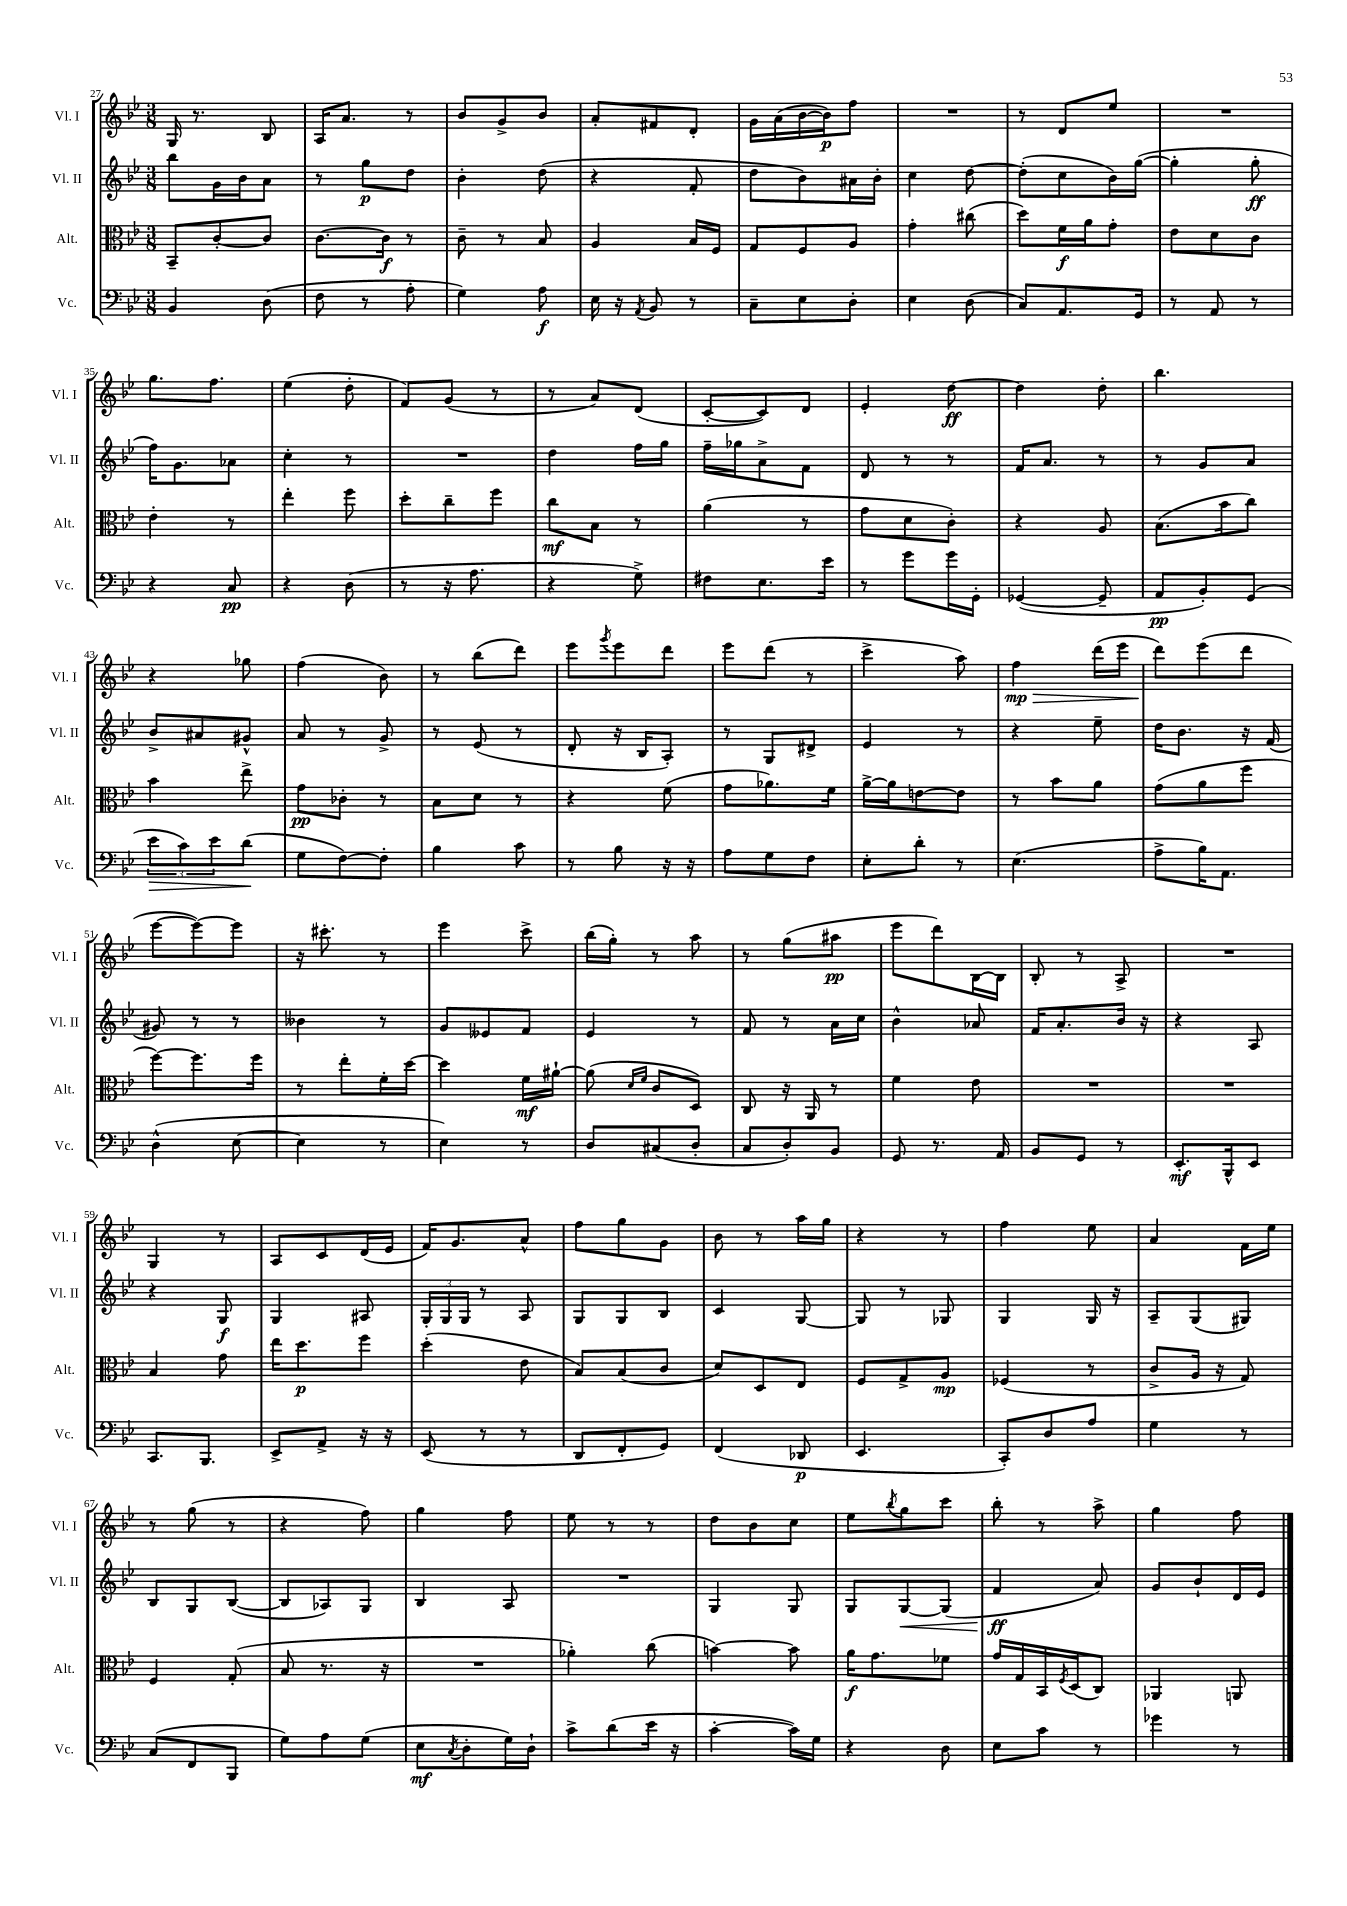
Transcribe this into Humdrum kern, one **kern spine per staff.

**kern	**kern	**kern	**kern
*staff4	*staff3	*staff2	*staff1
*clefF4	*clefC3	*clefG2	*clefG2
*k[b-e-]	*k[b-e-]	*k[b-e-]	*k[b-e-]
*M3/8	*M3/8	*M3/8	*M3/8
4BB-/	8BB-~/L	8bb-\L	16G/
.	.	.	8.r
.	[8c'/	16g\L	.
.	.	16b-\J	.
(8D\	8c/]J	8a\J	8B-/
=	=	=	=
8F\	[8.c\L	8r	16A/LK
.	.	.	8.a/J
8r	.	8gg\L	.
.	16c\]Jk	.	.
8A'\	8r	8dd\J	8r
=	=	=	=
4G\)	8c~\	4b-'\	8b-/L
.	8r	.	8g^/
8A\	8B-/	(8dd\	8b-/J
=	=	=	=
16E-\	4A/	4r	8a'/L
16r	.	.	.
8qAA/	.	.	.
8BB-/	.	.	8f#/
8r	16B-/LL	8f'/	8d'/J
.	16F/JJ	.	.
=	=	=	=
8C~\L	8G/L	8dd\L	16g\LL
.	.	.	(16a\
8E-\	8F/	8b-\)	[16b-\
.	.	.	16b-\]J)
8D'\J	8A/J	16a#\L	8ff\J
.	.	16b-'\JJ	.
=	=	=	=
4E-\	4g'\	4cc\	4.r
(8D\	(8cc#\	[8dd\	.
=	=	=	=
8C/L)	8dd\L)	(8dd'\]L	8r
8.AA/	16f\L	8cc\	8d/L
.	16a\J	.	.
.	8g'\J	16b-\L)	8ee-/J
16GG/Jk	.	([16gg\JJ	.
=	=	=	=
8r	8e-\L	4gg'\]	4.r
8AA/	8d\	.	.
8r	8c\J	8gg'\	.
=	=	=	=
4r	4e-'\	16ff\LK)	8.gg\L
.	.	8.g\	.
.	.	.	8.ff\J
8C/	8r	8a-\J	.
=	=	=	=
4r	4ee-'\	4cc'\	(4ee-\
(8D\	8ff\	8r	8dd'\
=	=	=	=
8r	8dd'\L	4.r	8f/L)
16r	8cc~\	.	(8g/J
8.A\	.	.	.
.	8ff\J	.	8r
=	=	=	=
4r	8cc\L	4dd\	8r
.	8B-\J	.	8a/L)
8G^\)	8r	16ff\LL	(8d/J
.	.	16gg\JJ	.
=	=	=	=
8F#\L	(4a\	16ff~\LL	[8c'/L
.	.	16gg-\J	.
8.E-\	.	8a^\	8c/])
.	8r	8f\J	8d/J
16e-\Jk	.	.	.
=	=	=	=
8r	8g\L	8d/	4e-'/
8g\L	8d\	8r	.
16g\L	8c'\J)	8r	[8dd\
16GG'\JJ	.	.	.
=	=	=	=
([4GG-/	4r	16f/LK	4dd\]
.	.	8.a/J	.
8GG-~/]	8A/	8r	8dd'\
=	=	=	=
8AA/L	(8.B-\L	8r	4.bb-\
8BB-'/)	.	8g/L	.
.	16b-\k	.	.
(8GG/J	8cc\J)	8a/J	.
=	=	=	=
12e-\L	4b-\	8b-^/L	4r
12c\)	.	.	.
.	.	8a#/	.
12e-\	.	.	.
(8d\J	8ee-^\	8g#^^/J	8gg-\
=	=	=	=
8G\L	8g\L	8a/	(4ff\
[8F\)	8c-'\J	8r	.
8F'\]J	8r	8g^/	8b-\)
=	=	=	=
4B-\	8B-\L	8r	8r
.	8d\J	(8e-/	(8bb-\L
8c\	8r	8r	8ddd\J)
=	=	=	=
8r	4r	8d'/	8eee-\L
.	.	.	8qggg/
8B-\	.	16r	8eee-\
.	.	16B-/LK	.
16r	(8f\	8A'/J)	8ddd\J
16r	.	.	.
=	=	=	=
8A\L	8g\L	8r	8eee-\L
8G\	8.a-\)	8G/L	(8ddd\J
8F\J	.	8d#^/J	8r
.	16f\Jk	.	.
=	=	=	=
8E-'\L	[16a^\LL	4e-/	4ccc^\
.	16a\]J	.	.
8d'\J	[8e\	.	.
8r	8e\]J	8r	8aa\)
=	=	=	=
(4.E-\	8r	4r	4ff\
.	8b-\L	.	.
.	8a\J	8ee-~\	(16ddd\LL
.	.	.	16eee-\JJ
=	=	=	=
8A^\L	(8g\L	16dd\LK	8ddd\L)
.	.	8.b-\J	.
16B-\K)	8a\	.	(8eee-\
8.AA\J	.	.	.
.	8ff\J	16r	8ddd\J
.	.	(16f/	.
=	=	=	=
(4D^^\	[8ff\L)	8g#/)	[8eee-\L
.	8.ff\]	8r	8eee-\_)
[8E-\	.	8r	8eee-\]J
.	16ff\Jk	.	.
=	=	=	=
4E-\]	8r	4b--\	16r
.	.	.	8.ccc#'\
.	8ee-'\L	.	.
8r	16f'\L	8r	8r
.	[16dd\JJ	.	.
=	=	=	=
4E-\)	4dd\]	8g/L	4eee-\
.	.	8e--/	.
8r	16f\LL	8f/J	8ccc^\
.	[16a#`\JJ	.	.
=	=	=	=
8D/L	(8a#\]	4e-/	(16bb-\LL
.	.	.	16gg'\JJ)
.	16qqd/LL	.	.
.	16qqf/JJ	.	.
(8C#/	8c/L	.	8r
8D'/J	8D/J)	8r	8aa\
=	=	=	=
8C/L	8C/	8f/	8r
8D'/)	16r	8r	(8gg\L
.	16AA/	.	.
8BB-/J	8r	16a\LL	8aa#\J
.	.	16cc\JJ	.
=	=	=	=
8GG/	4f\	4b-^^\	8eee-\L
8.r	.	.	8ddd\)
.	8e-\	8a-/	[16B-\L
16AA/	.	.	16B-\]JJ
=	=	=	=
8BB-/L	4.r	16f/LK	8B-'/
.	.	8.a'/	.
8GG/J	.	.	8r
8r	.	16b-/Jk	8A^/
.	.	16r	.
=	=	=	=
8.EE-'/L	4.r	4r	4.r
16BBB-^^/k	.	.	.
8EE-/J	.	8A/	.
=	=	=	=
8.CC/L	4B-/	4r	4G/
8.BBB-/J	.	.	.
.	8g\	8G/	8r
=	=	=	=
8EE-^/L	16ee-\LK	4G/	8A/L
.	8.dd\	.	.
8AA^/J	.	.	8c/
16r	8ff\J	8A#/	(16d/L
16r	.	.	16e-/JJ
=	=	=	=
(8EE-/	(4dd'\	24G'/LL	16f/LK)
.	.	24G/	.
.	.	.	8.g/
.	.	24G/JJ	.
8r	.	8r	.
8r	8e-\	8A/	8a^^/J
=	=	=	=
8DD/L	8B-/L)	8G/L	8ff\L
8FF'/	(8B-/	8G/	8gg\
8GG/J)	8c/J	8B-/J	8g\J
=	=	=	=
(4FF/	8d/L)	4c/	8b-\
.	8D/	.	8r
8DD-/	8E-/J	[8G/	16aa\LL
.	.	.	16gg\JJ
=	=	=	=
4.EE-/	8F/L	8G/]	4r
.	8G^/	8r	.
.	8A/J	8G-/	8r
=	=	=	=
8CC'/L)	(4F-/	4G/	4ff\
8D/	.	.	.
8A/J	8r	16G/	8ee-\
.	.	16r	.
=	=	=	=
4G\	8c^/L	8A~/L	4a/
.	16A/Jk	(8G/	.
.	16r	.	.
8r	8G/)	8G#/J)	16f\LL
.	.	.	16ee-\JJ
=	=	=	=
(8C/L	4F/	8B-/L	8r
8FF/	.	8G/	(8gg\
8BBB-/J	(8G'/	([8B-/J	8r
=	=	=	=
8G\L)	8B-/	8B-/]L	4r
8A\	8.r	8A-/)	.
(8G\J	.	8G/J	8ff\)
.	16r	.	.
=	=	=	=
8E-\L	4.r	4B-/	4gg\
8qC/	.	.	.
8D'\	.	.	.
16G\L)	.	8A/	8ff\
16D`\JJ	.	.	.
=	=	=	=
8c^\L	4a-'\)	4.r	8ee-\
(8d\	.	.	8r
16e-\Jk	(8cc\	.	8r
16r	.	.	.
=	=	=	=
[4c'\	[4b\)	4G/	8dd\L
.	.	.	8b-\
16c\]LL)	8b\]	8G/	8cc\J
16G\JJ	.	.	.
=	=	=	=
4r	16a\LK	8G/L	8ee-\L
.	8.g\	.	.
.	.	.	8qbb-/
.	.	[8G/	8gg\
8D\	8f-\J	(8G/]J	8ccc\J
=	=	=	=
8E-\L	16g/LL	4f/	8bb-'\
.	16G/	.	.
8c\J	16BB-/	.	8r
.	8qF/	.	.
.	(16D/J	.	.
8r	8C/J)	8a/)	8aa^\
=	=	=	=
4g-\	4AA-/	8g/L	4gg\
.	.	8b-`/	.
8r	8AA/	16d/L	8ff\
.	.	16e-/JJ	.
==	==	==	==
*-	*-	*-	*-
